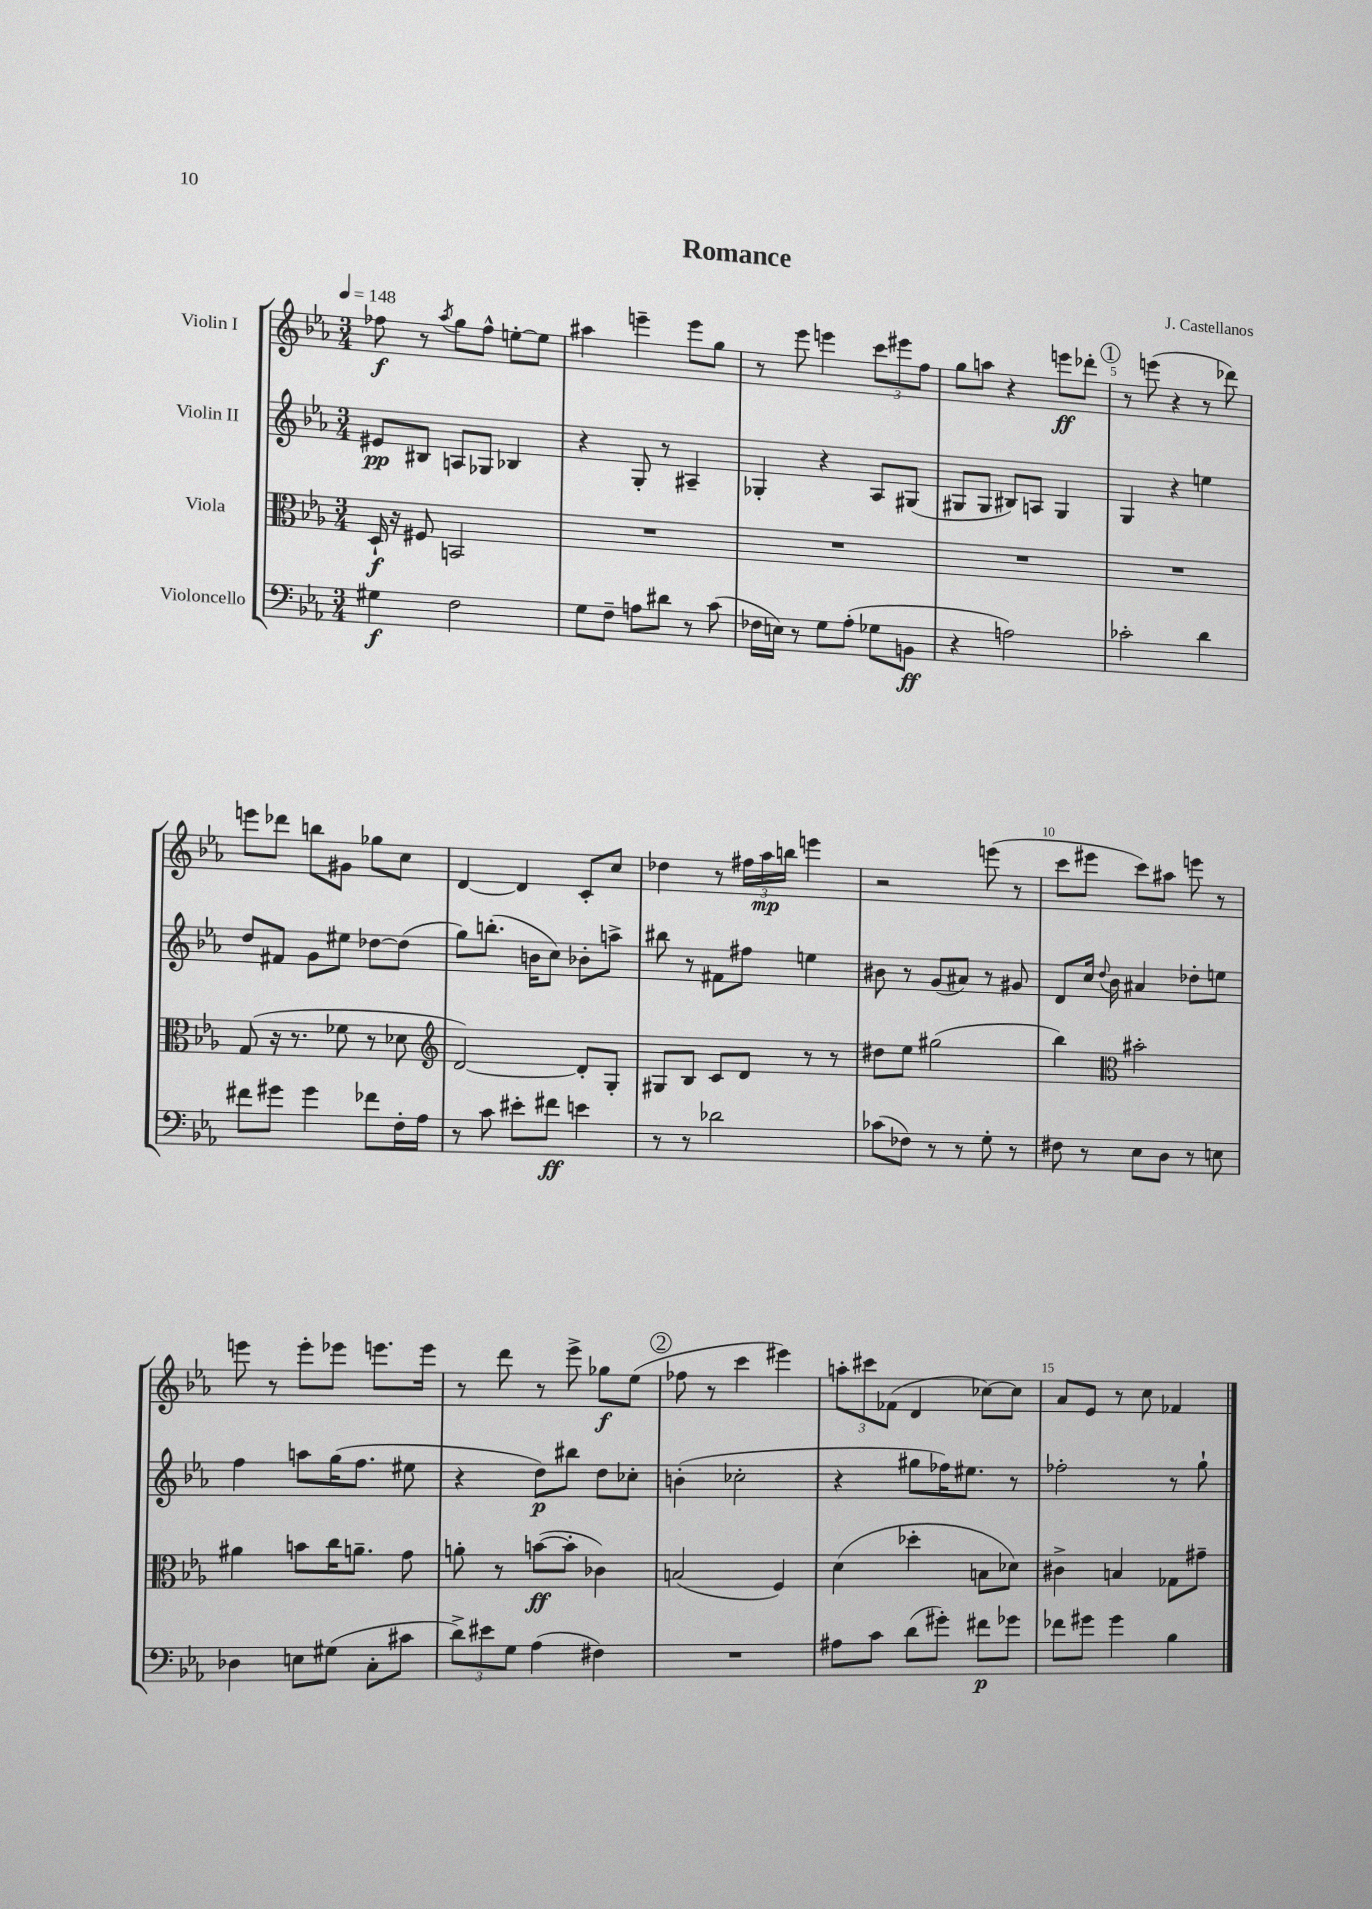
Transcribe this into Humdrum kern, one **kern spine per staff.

**kern	**dynam	**kern	**dynam	**kern	**dynam	**kern	**dynam
*part4	*part4	*part3	*part3	*part2	*part2	*part1	*part1
*staff4	*staff4	*staff3	*staff3	*staff2	*staff2	*staff1	*staff1
*I"Violoncello	*	*I"Viola	*	*I"Violin II	*	*I"Violin I	*
*clefF4	*	*clefC3	*	*clefG2	*	*clefG2	*
*k[b-e-a-]	*	*k[b-e-a-]	*	*k[b-e-a-]	*	*k[b-e-a-]	*
*M3/4	*	*M3/4	*	*M3/4	*	*M3/4	*
*MM148	*	*MM148	*	*MM148	*	*MM148	*
=1	=1	=1	=1	=1	=1	=1	=1
4G#X\	f	16D`/	f	8e#X/L	pp	8ff-X\	f
.	.	16r	.	.	.	.	.
.	.	8F#X/	.	8B#X/J	.	8r	.
.	.	.	.	.	.	8qaa-/	.
2F\	.	2BBn/	.	8An/L	.	8gg\L	.
.	.	.	.	8G-X/J	.	8ff-^^\J	.
.	.	.	.	4B-X/	.	[8een'\L	.
.	.	.	.	.	.	8ee\J]	.
=2	=2	=2	=2	=2	=2	=2	=2
8G\L	.	2.r	.	4r	.	4aa#X\	.
8F~\J	.	.	.	.	.	.	.
8An\L	.	.	.	8G'/	.	4eeen~\	.
8d#X\J	.	.	.	8r	.	.	.
8r	.	.	.	4A#X~/	.	8eee\L	.
(8c\	.	.	.	.	.	8gg\J	.
=3	=3	=3	=3	=3	=3	=3	=3
16F-X\LL	.	2.r	.	4G-X'/	.	8r	.
16En\JJ)	.	.	.	.	.	.	.
8r	.	.	.	.	.	8eee-\	.
8G\L	.	.	.	4r	.	4eeen\	.
(8A-'\J	.	.	.	.	.	.	.
8G-X\L	.	.	.	8A-/L	.	12ccc\L	.
.	.	.	.	.	.	12eee#X\	.
8BBn\J	ff	.	.	(8G#X/J	.	.	.
.	.	.	.	.	.	12ff\J	.
=4	=4	=4	=4	=4	=4	=4	=4
4r	.	2.r	.	8G#X/L	.	8gg\L	.
.	.	.	.	8G#/J	.	8aan\J	.
2An\)	.	.	.	8B#X/L)	.	4r	.
.	.	.	.	8An/J	.	.	.
.	.	.	.	4G#/	.	8eeen\L	ff
.	.	.	.	.	.	8ddd-X'\J	.
!!LO:REH:place=s1:t=1
=5	=5	=5	=5	=5	=5	=5	=5
2c-X'\	.	2.r	.	4G/	.	8r	.
.	.	.	.	.	.	(8eeen\	.
.	.	.	.	4r	.	4r	.
4d\	.	.	.	4een\	.	8r	.
.	.	.	.	.	.	8ddd-X\)	.
!!LO:LB:g=z
=6	=6	=6	=6	=6	=6	=6	=6
8f#X\L	.	(8G/	.	8dd/L	.	8eeen\L	.
8g#X\J	.	16r	.	8f#X/J	.	8ddd-X\J	.
.	.	8.r	.	.	.	.	.
4g#\	.	.	.	8g\L	.	8bbn\L	.
.	.	8f-X\	.	8ee#X\J	.	8g#X\J	.
8f-X\L	.	8r	.	[8dd-X\L	.	8gg-X\L	.
16F'\L	.	8d-X\	.	(8dd-\J]	.	8cc\J	.
16A-\JJ	.	.	.	.	.	.	.
=7	=7	=7	=7	=7	=7	=7	=7
*	*	*clefG2	*	*	*	*	*
8r	.	[2d/)	.	8gg\L)	.	[4d/	.
8c\	.	.	.	(8.bbn'\J	.	.	.
8e#X'\L	.	.	.	.	.	4d/]	.
.	.	.	.	16bn\KL	.	.	.
8f#X\J	ff	.	.	8cc\J)	.	.	.
4en\	.	8d'/L]	.	8b-X'\L	.	8c'/L	.
.	.	8G'/J	.	8aan^\J	.	8cc/J	.
=8	=8	=8	=8	=8	=8	=8	=8
8r	.	8G#X/L	.	8bb#X\	.	4dd-X\	.
8r	.	8B-/J	.	8r	.	.	.
2d-X\	.	8c/L	.	8f#X\L	.	8r	.
.	.	8d/J	.	8ff#X\J	.	24ff#X\LL	.
.	.	.	.	.	.	24aa-\	mp
.	.	.	.	.	.	24bbn\JJ	.
.	.	8r	.	4een\	.	4eeen\	.
.	.	8r	.	.	.	.	.
=9	=9	=9	=9	=9	=9	=9	=9
(8c-X\L	.	8dd#X\L	.	8b#X\	.	2r	.
8F-X\J)	.	8ee-\J	.	8r	.	.	.
8r	.	(2gg#X\	.	(8g/L	.	.	.
8r	.	.	.	8a#X/J)	.	.	.
8G'\	.	.	.	8r	.	(8eeen\	.
8r	.	.	.	8g#X/	.	8r	.
=10	=10	=10	=10	=10	=10	=10	=10
8F#X\	.	4bb-\)	.	8d/L	.	8ccc\L	.
8r	.	.	.	16cc/Jk	.	8eee#X\J	.
.	.	.	.	8qqdd/	.	.	.
.	.	.	.	16b-\	.	.	.
*	*	*clefC3	*	*	*	*	*
8E-\L	.	2b#X'\	.	4a#X/	.	8ccc\L)	.
8D\J	.	.	.	.	.	8aa#X\J	.
8r	.	.	.	8dd-X'\L	.	8eeen\	.
8En\	.	.	.	8een\J	.	8r	.
!!LO:LB:g=z
=11	=11	=11	=11	=11	=11	=11	=11
4D-X\	.	4a#X\	.	4ff\	.	8eeen\	.
.	.	.	.	.	.	8r	.
8En\L	.	8bn\L	.	8aan\L	.	8eee'\L	.
(8G#X\J	.	16cc\K	.	(16gg\K	.	8eee-X\J	.
.	.	8.an~\J	.	8.ff\J	.	.	.
8C'\L	.	.	.	.	.	8.eeen\L	.
8c#X\J	.	8g\	.	8ee#X\	.	.	.
.	.	.	.	.	.	16eee\Jk	.
=12	=12	=12	=12	=12	=12	=12	=12
12d^\L)	.	8an'\	.	4r	.	8r	.
12e#X\	.	.	.	.	.	.	.
.	.	8r	.	.	.	8ddd\	.
12G\J	.	.	.	.	.	.	.
(4A-\	.	([8bn\L	ff	8dd\L)	p	8r	.
.	.	8b'\J]	.	8bb#X\J	.	8eee-^\	.
4F#X\)	.	4c-X\)	.	8dd\L	.	8gg-X\L	f
.	.	.	.	8cc-X'\J	.	(8ee-\J	.
!!LO:REH:place=s1:t=2
=13	=13	=13	=13	=13	=13	=13	=13
2.r	.	(2Bn/	.	(4bn'\	.	8ff-X\	.
.	.	.	.	.	.	8r	.
.	.	.	.	2cc-X'\	.	4ccc\	.
.	.	4F/)	.	.	.	4eee#X\)	.
=14	=14	=14	=14	=14	=14	=14	=14
8A#X\L	.	(4d\	.	4r	.	12aan'\L	.
.	.	.	.	.	.	12ccc#X\	.
8c\J	.	.	.	.	.	.	.
.	.	.	.	.	.	(12f-X\J	.
(8d\L	.	4dd-X'\	.	8gg#X\L	.	4d/	.
8g#X'\J)	.	.	.	16ff-X\K)	.	.	.
.	.	.	.	8.ee#X\J	.	.	.
8f#X\L	p	8Bn\L	.	.	.	[8cc-X\L)	.
8g-X\J	.	8d-X\J)	.	8r	.	8cc-\J]	.
=15	=15	=15	=15	=15	=15	=15	=15
8f-X\L	.	4c#X^\	.	2ff-X'\	.	8a-/L	.
8g#X\J	.	.	.	.	.	8e-/J	.
4g#\	.	4Bn/	.	.	.	8r	.
.	.	.	.	.	.	8cc\	.
4B-\	.	8G-X\L	.	8r	.	4f-X/	.
.	.	8g#X~\J	.	8gg`\	.	.	.
==	==	==	==	==	==	==	==
*-	*-	*-	*-	*-	*-	*-	*-
